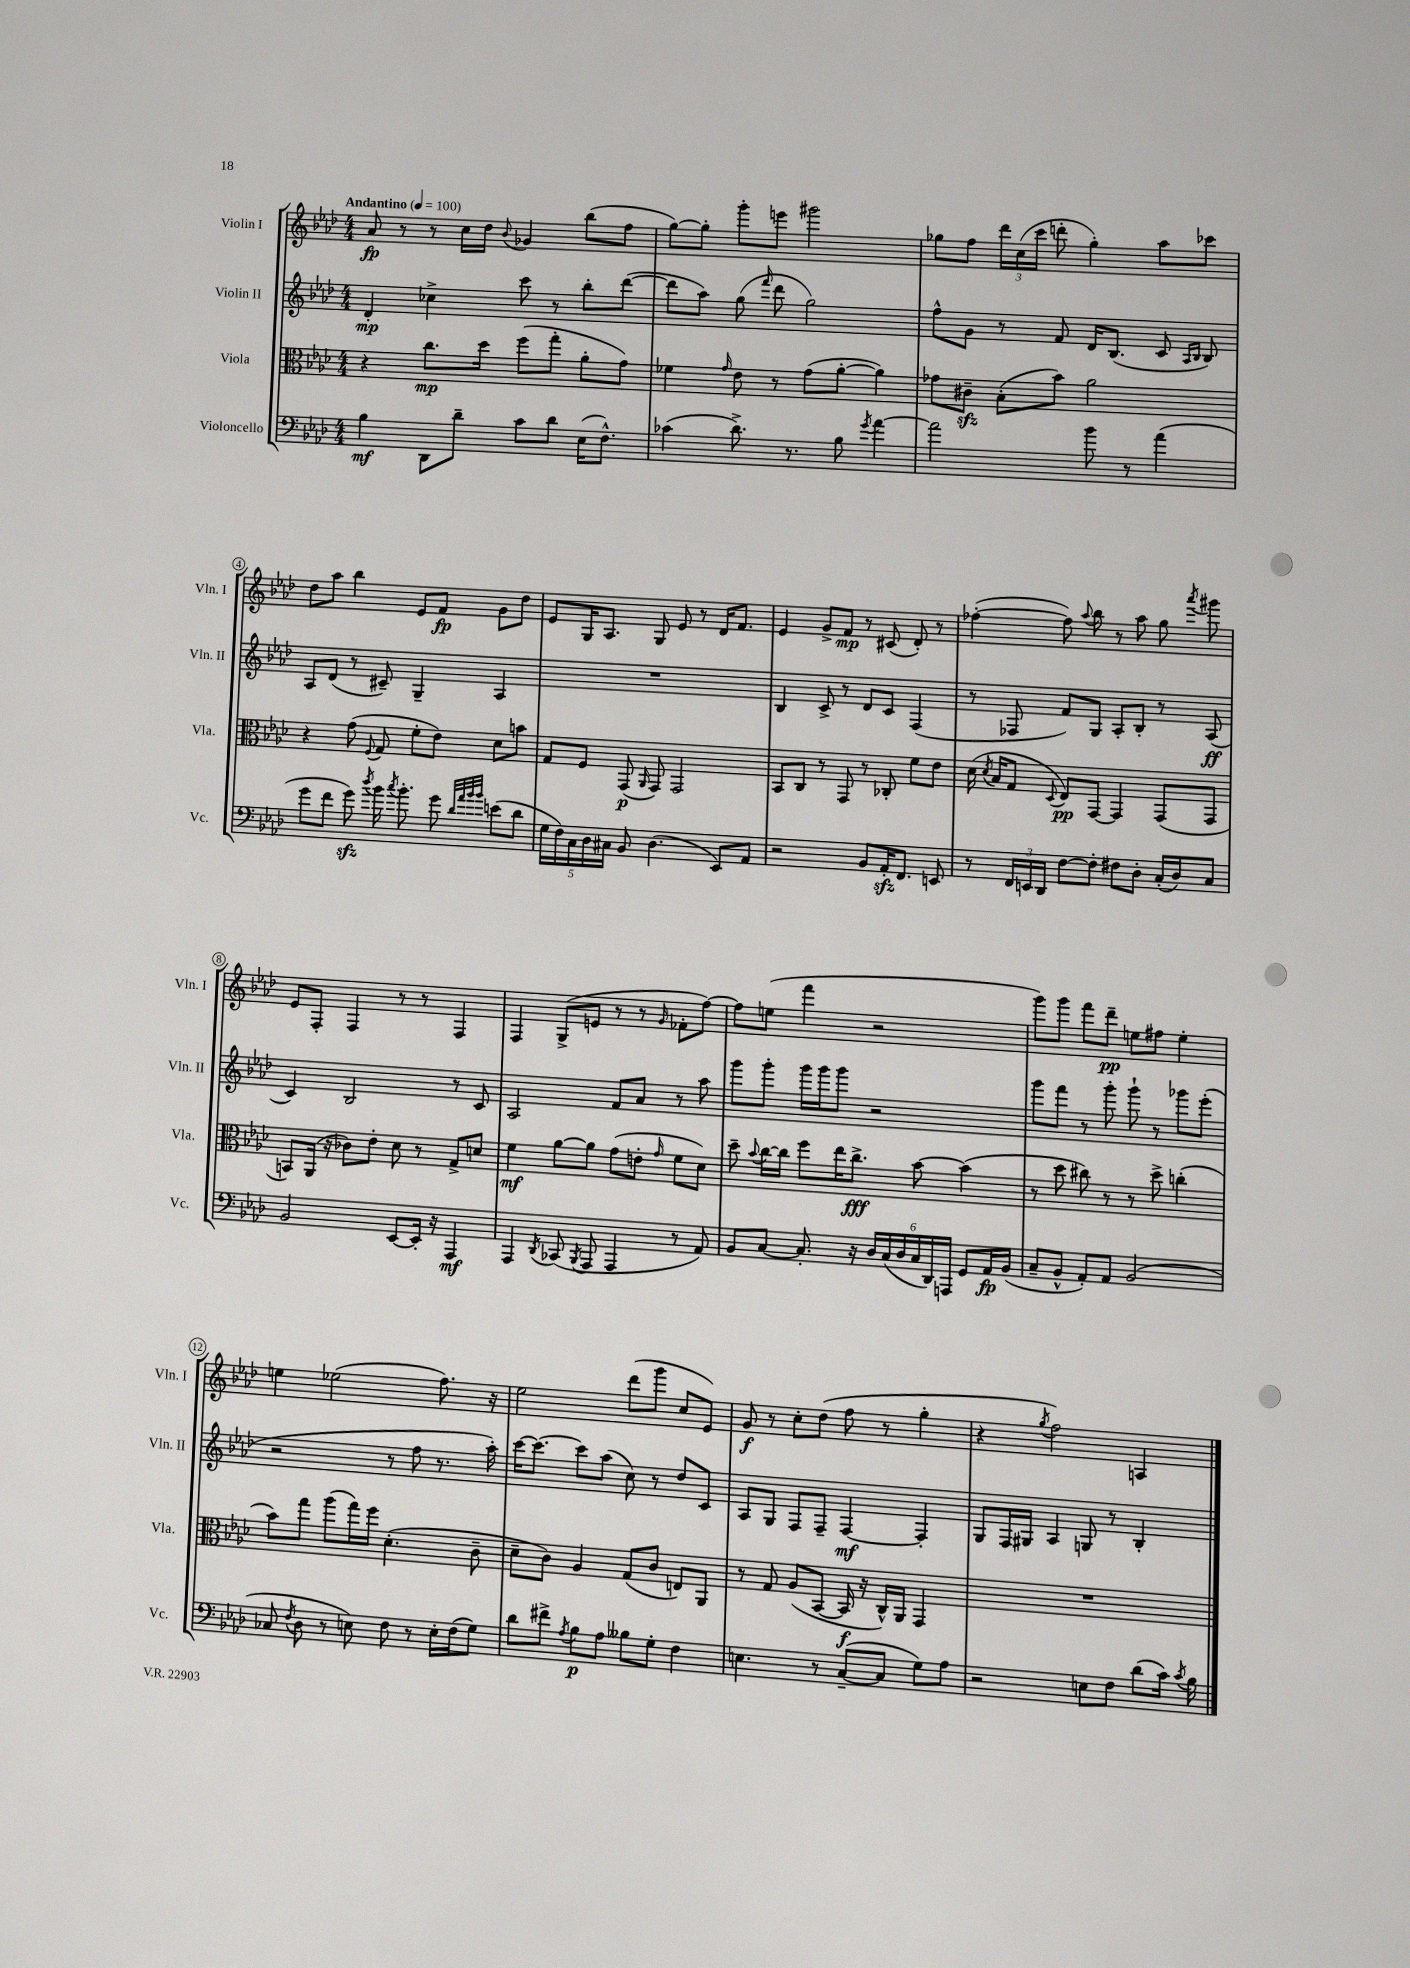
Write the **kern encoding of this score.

**kern	**kern	**kern	**kern
*staff4	*staff3	*staff2	*staff1
*clefF4	*clefC3	*clefG2	*clefG2
*k[b-e-a-d-]	*k[b-e-a-d-]	*k[b-e-a-d-]	*k[b-e-a-d-]
*M4/4	*M4/4	*M4/4	*M4/4
*MM100	*MM100	*MM100	*MM100
4B-	4r	4d-'	8a-
.	.	.	8r
8DD-	8.cc	4cc-^	8r
8d-~	.	.	16cc
.	16dd-	.	16dd-
.	.	.	8qqb-
8c	(8ff	8ccc	4g-
8d-	8gg'	8r	.
(16E-	8a-'	8bb-'	(8bb-
8.F^^)	.	.	.
.	8g)	([8ddd-	8ff
=	=	=	=
(4c-	4f-	8ddd-]	[8gg)
.	.	8aa-)	8gg']
.	16qqg	.	.
8.d-^)	8e-	(8gg	8ggg'
.	.	16qqfff	.
.	8r	8ddd-	8eee
8.r	.	.	.
.	(8g	2gg)	2ggg#
8B-	[8a-'	.	.
8qg	.	.	.
[4a-	4a-])	.	.
=	=	=	=
2a-]	8g-	8ff^^	8gg-
.	8c#~	8g	8ff
.	(8B-'	8r	24ddd-
.	.	.	(24cc
.	.	.	24ccc
.	8b-)	8f	8ddd'
8b-	2a-	16d-	4gg-')
.	.	(8.B-	.
8r	.	.	.
(4a-	.	8c	8aa-
.	.	16qqA-	.
.	.	16qqB-	.
.	.	8B-)	8ccc-
=	=	=	=
8g	4r	8A-	8dd-
8f	.	(8d-	8aa-
8g)	(8g	8r	4bb-
8qdd-	8qqF	.	.
16b-	8G	8c#~)	.
8qcc	.	.	.
8.b-'	.	.	.
.	8f'	4G~	8e-
8g	8e-)	.	8f
32qqd-	.	.	.
32qqa-	.	.	.
32qqb-	.	.	.
32qqb-	.	.	.
(8e	8d-	4A-	8g
8d-	8b	.	8dd-
=	=	=	=
20G	8G	1r	8e-
20F)	.	.	.
20C	.	.	.
.	8F	.	16G
20D-	.	.	.
.	.	.	8.A-
20C#	.	.	.
8BB-	(8GG	.	.
.	16qqAA-	.	.
(4.D-	8GG)	.	8G
.	2GG	.	8e-
.	.	.	8r
8EE-)	.	.	16d-
.	.	.	8.f
8AA-	.	.	.
=	=	=	=
2r	8BB-	4B-	4e-
.	8C	.	.
.	8r	8c^	8g^
.	8GG	8r	8f
8BB-	8r	8d-	8r
16AA-'	8C-'	8c	(8c#
8.FF	.	.	.
.	8f	(4F	8d-')
8EE	8e-	.	8r
=	=	=	=
8r	(16d-	8r	([4ff-'
.	8qd-	.	.
.	16B-	.	.
24FF	8G	8F-	.
24EE	.	.	.
24DD-	.	.	.
.	8qqD-	.	.
[8F	8E-)	8f)	8ff-])
.	.	.	8qqaa-
8F']	[8GG	8G	8bb-
8F#	4GG]	8A-'	8r
8D-'	.	8B-'	8aa-
(16C'	(8GG	8r	8gg
16D-)	.	.	.
.	.	.	8qaaa-
8C	8GG	(8A-	8ggg#
=	=	=	=
2BB-	8BB)	4c)	8e-
.	(16AA-	.	8F'
.	16r	.	.
.	8c-)	2B-	4F
.	8e-'	.	.
[8EE-	8d-	.	8r
16EE-']	8r	.	8r
16r	.	.	.
4AAA-	8G^	8r	4F
.	8d	8c	.
=	=	=	=
4AAA-	4f	2A-	4F
8qDD-	.	.	.
(8CC-	[8a-	.	(8G^
8qBBB-	.	.	.
8AAA-	8a-]	.	8e
4AAA-	(8g	8f	8r
.	8e'	8a-	8r
.	16qqg	.	16qqg
8r	8f	8r	8f-'
8AA-)	8d-)	8aa-	[8ff)
=	=	=	=
8BB-	8dd-~	8ggg	8ff]
.	8qqb-	.	.
[8C	[16cc	8ggg'	(8ee
.	16cc]	.	.
8.C']	8ff	16ggg	4fff
.	.	16ggg	.
.	16ee-	8ggg	.
16r	8.cc^	.	.
24D-	.	2r	2r
(24C	.	.	.
24D-	.	.	.
24C	[8b-	.	.
24DD-)	.	.	.
24AAA	.	.	.
8GG	(4b-]	.	.
16AA-	.	.	.
(16BB-	.	.	.
=	=	=	=
8C~	8r	8ggg	8ggg)
8BB-^^	8dd-	8fff	8ggg
8AA-')	8cc#)	8r	8fff
8AA-	8r	8ggg'	8ddd-~
(2BB-	8r	8ggg`	8ee
.	8dd-^	8r	8ff#
.	(4cc'	8ggg-	4ee'
.	.	(8eee-'	.
=	=	=	=
8C-	8b-)	2r	4ee
8qF	.	.	.
8D-	8gg	.	.
8r	(8aa-	.	(2ee-
8E)	16gg)	.	.
.	16ff	.	.
8F	(4.d-'	8r	.
8r	.	8ff	.
16E'	.	8.r	8.ff)
(16F	.	.	.
8G)	8c~	.	.
.	.	16aa-')	16r
=	=	=	=
8d-	8d-~	[16ccc	2ee-
.	.	8.ccc_	.
8f#^	8c)	.	.
8qA-	.	.	.
8B-	4A-	8ccc]	.
8A-	.	(8aa-	.
8B--	(8G	8cc)	(8ddd-
8G'	8c	8r	8ggg
4F	8E)	8dd-	8cc
.	8AA-	8c	8e-)
=	=	=	=
4.E	8r	8A-	8g
.	8G	8G	8r
.	(8A-	8F	8cc'
8r	[8BB-	8F~	(8dd-
([8C~	16BB-]	[4F	8ff
.	16r	.	.
8C]	16C^^)	.	8r
.	16AA-	.	.
8G)	4GG	4F']	4gg'
8A-	.	.	.
=	=	=	=
2r	1r	8G	4r
.	.	16F	.
.	.	16G#	.
.	.	.	8qgg
.	.	4A-	2ff)
8E	.	8G	.
8F	.	8r	.
(8d-	.	4B-'	4A
16c)	.	.	.
8qc	.	.	.
16B-	.	.	.
==	==	==	==
*-	*-	*-	*-
